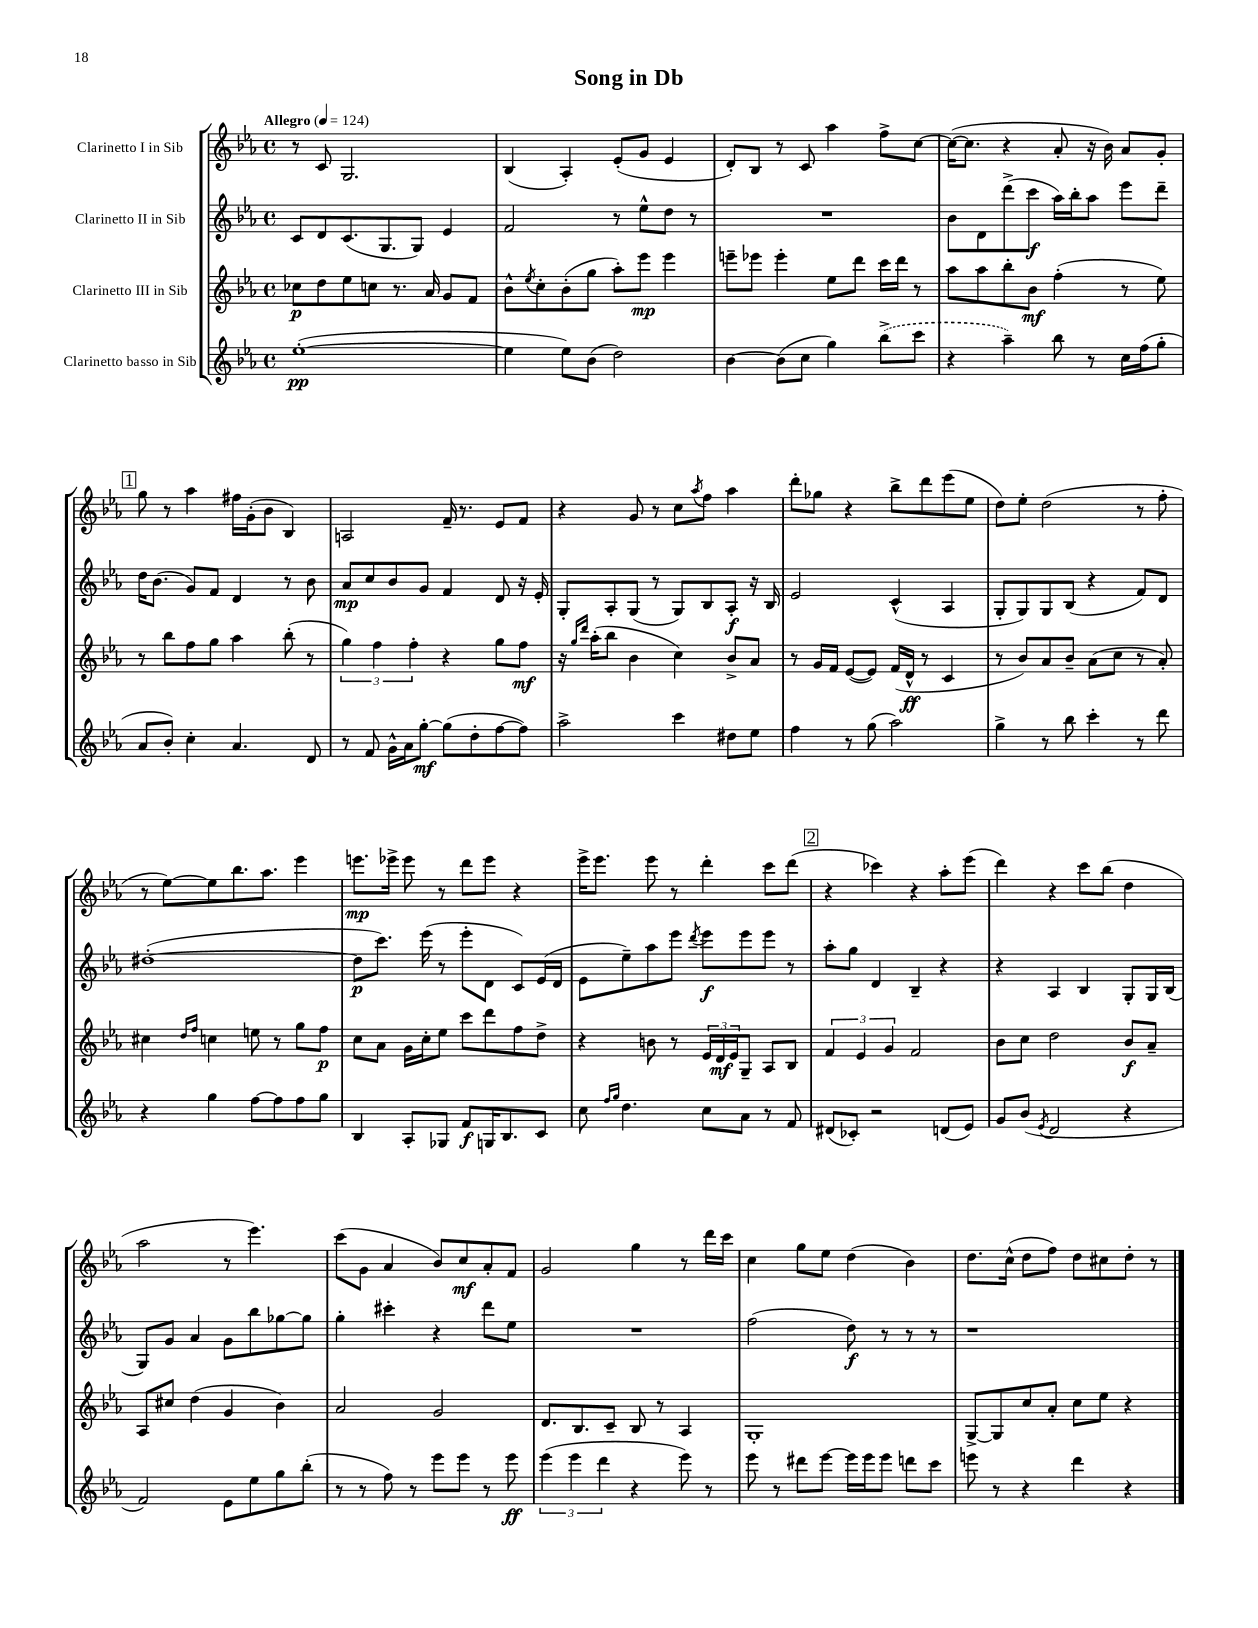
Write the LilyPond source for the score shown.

\header { title = "Song in Db" }
<<
\new StaffGroup <<
\new Staff = "s0" \with { instrumentName = "Clarinetto I in Sib" } {
    \clef treble \key ees \major \defaultTimeSignature \time 4/4 \tempo "Allegro" 4 = 124
    r8 c'8 g2. |
    bes4( aes4-.) ees'8-.( g'8 ees'4 |
    d'8-.) bes8 r8 c'8 aes''4 f''8-> c''8~ |
    c''16~( c''8. r4 aes'8-. r16 bes'16) aes'8 g'8-. |
    \mark \markup { \box "1" } g''8 r8 aes''4 fis''16 g'16-.( bes'8 bes4) |
    a2 f'16-- r8. ees'8 f'8 |
    r4 g'8 r8 c''8 \acciaccatura { aes''8 } f''8 aes''4 |
    d'''8-. ges''8 r4 bes''8-> d'''8 ees'''8( ees''8 |
    d''8) ees''8-. d''2( r8 f''8-. |
    r8 ees''8~) ees''8 bes''8. aes''8. ees'''4 |
    e'''8.\mp ees'''16-> ees'''8 r8 d'''8 ees'''8 r4 |
    ees'''16-> ees'''8. ees'''8 r8 d'''4-. c'''8 d'''8( |
    \mark \markup { \box "2" } r4 ces'''4) r4 aes''8-. ees'''8( |
    d'''4) r4 c'''8 bes''8( d''4 |
    aes''2 r8 ees'''4.) |
    c'''8( g'8 aes'4 bes'8) c''8\mf aes'8-. f'8 |
    g'2 g''4 r8 d'''16 c'''16 |
    c''4 g''8 ees''8 d''4( bes'4) |
    d''8. c''16-^( d''8 f''8) d''8 cis''8 d''8-. r8 \bar "|." |
}
\new Staff = "s1" \with { instrumentName = "Clarinetto II in Sib" } {
    \clef treble \key ees \major \defaultTimeSignature \time 4/4
    c'8 d'8 c'8.( g8. g8) ees'4 |
    f'2 r8 ees''8-^ d''8 r8 |
    R1 |
    bes'8 d'8 d'''8->( c'''8\f aes''16) bes''16-. aes''8 ees'''8 d'''8-- |
    \mark \markup { \box "1" } d''16 bes'8.( g'8) f'8 d'4 r8 bes'8 |
    aes'8\mp c''8 bes'8 g'8 f'4 d'8 r16 ees'16-. |
    g8-. aes8-. g8( r8 g8) bes8 aes8-.\f r16 bes16 |
    ees'2 c'4-^( aes4 |
    g8-. g8) g8 bes8( r4 f'8) d'8 |
    dis''1~-.( |
    dis''8\p c'''8.) ees'''16( r8 ees'''8-. d'8 c'8) ees'16( d'16 |
    ees'8 ees''8--) aes''8 ees'''8 \acciaccatura { d'''8 } ees'''8\f ees'''8 ees'''8 r8 |
    \mark \markup { \box "2" } aes''8-. g''8 d'4 bes4-- r4 |
    r4 aes4 bes4 g8-. g16 bes16( |
    g8) g'8 aes'4 g'8 bes''8 ges''8~ ges''8 |
    g''4-. cis'''4-. r4 d'''8 ees''8 |
    R1 |
    f''2( d''8\f) r8 r8 r8 |
    r1 \bar "|." |
}
\new Staff = "s2" \with { instrumentName = "Clarinetto III in Sib" } {
    \clef treble \key ees \major \defaultTimeSignature \time 4/4
    ces''8\p d''8 ees''8 c''8 r8. aes'16 g'8 f'8 |
    bes'8-^ \acciaccatura { ees''8 } c''8-. bes'8-.( g''8 aes''8-.) ees'''8\mp ees'''4 |
    e'''8-- ees'''8 ees'''4-. ees''8 d'''8 c'''16 d'''16 r8 |
    aes''8 aes''8 bes''8-. bes'8\mf f''4-.( r8 ees''8) |
    \mark \markup { \box "1" } r8 bes''8 f''8 g''8 aes''4 bes''8-.( r8 |
    \tuplet 3/2 { g''4) f''4 f''4-. } r4 g''8 f''8\mf |
    r16 \grace { g''16 d'''16 } aes''16-.( bes''8 bes'4 c''4) bes'8-> aes'8 |
    r8 g'16 f'16 ees'8~( ees'8) f'16( d'16-^\ff r8 c'4 |
    r8 bes'8) aes'8 bes'8-- aes'8( c''8 r8 aes'8-.) |
    cis''4 \grace { d''16 f''16 } c''4 e''8 r8 g''8 f''8\p |
    c''8 aes'8 g'16 c''16-. ees''8 c'''8 d'''8 f''8 d''8-> |
    r4 b'8 r8 \tuplet 3/2 { ees'16 d'16\mf ees'16 } g8-- aes8 bes8 |
    \mark \markup { \box "2" } \tuplet 3/2 { f'4 ees'4 g'4 } f'2 |
    bes'8 c''8 d''2 bes'8\f aes'8-- |
    aes8 cis''8 d''4( g'4 bes'4) |
    aes'2 g'2 |
    d'8. bes8. c'8-- bes8 r8 aes4 |
    g1-. |
    g8~-> g8 c''8 aes'8-. c''8 ees''8 r4 \bar "|." |
}
\new Staff = "s3" \with { instrumentName = "Clarinetto basso in Sib" } {
    \clef treble \key ees \major \defaultTimeSignature \time 4/4
    ees''1~-.\pp( |
    ees''4 ees''8) bes'8( d''2) |
    bes'4~ bes'8( c''8 g''4) \once \slurDashed bes''8->( c'''8 |
    r4 aes''4--) bes''8 r8 c''16 f''16( g''8-. |
    \mark \markup { \box "1" } aes'8 bes'8-.) c''4-. aes'4. d'8 |
    r8 f'8 g'16-^ aes'16 g''8~-.\mf g''8( d''8-. f''8~ f''8) |
    aes''2-> c'''4 dis''8 ees''8 |
    f''4 r8 g''8( aes''2) |
    g''4-> r8 bes''8 c'''4-. r8 d'''8 |
    r4 g''4 f''8~ f''8 f''8 g''8 |
    bes4 aes8-. ges8 f'8\f g16 bes8. c'8 |
    c''8 \grace { f''16 g''16 } d''4. c''8 aes'8 r8 f'8 |
    \mark \markup { \box "2" } dis'8( ces'8-.) r2 d'8( ees'8) |
    g'8 bes'8( \acciaccatura { ees'8 } d'2 r4 |
    f'2) ees'8 ees''8 g''8 bes''8-.( |
    r8 r8 f''8) r8 ees'''8 ees'''8 r8 ees'''8\ff |
    \tuplet 3/2 { ees'''4( ees'''4 d'''4 } r4 ees'''8) r8 |
    ees'''8 r8 dis'''8 ees'''8~ ees'''16 ees'''16 ees'''8 d'''8 c'''8 |
    e'''8 r8 r4 d'''4 r4 \bar "|." |
}
>>
>>
\layout { \context { \Score \remove "Bar_number_engraver" } }
